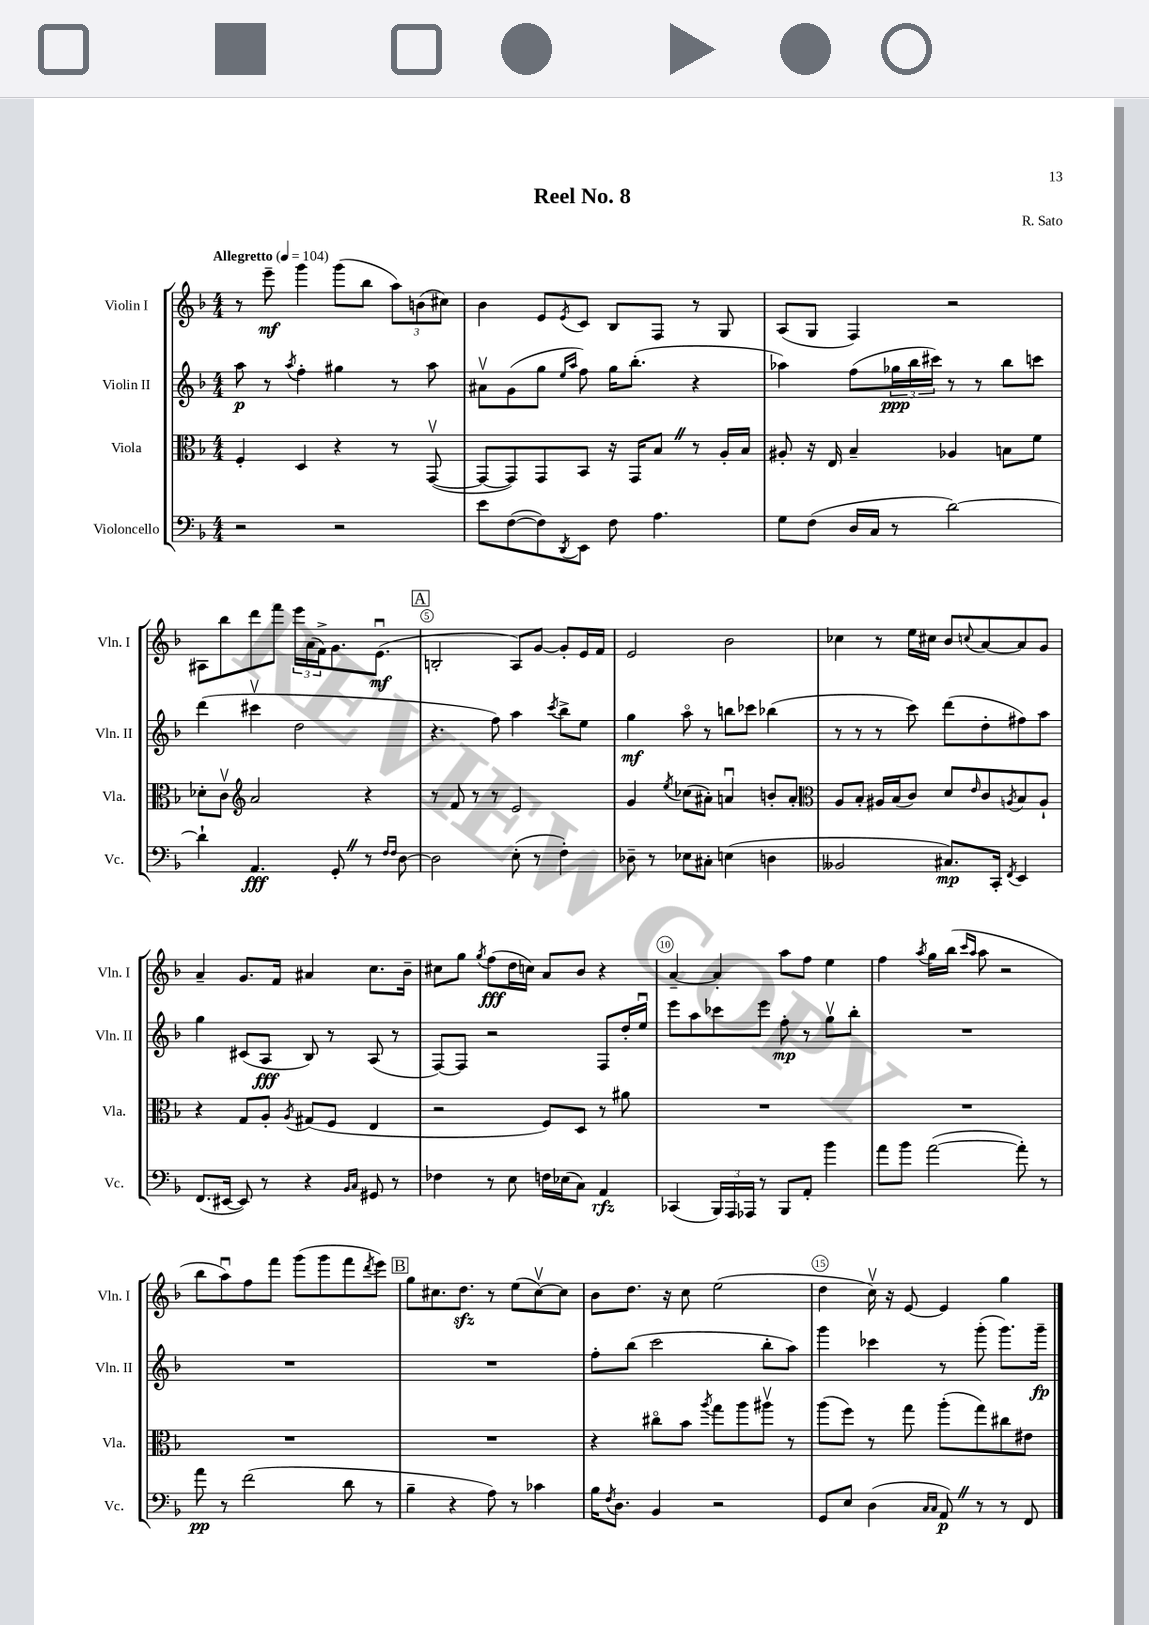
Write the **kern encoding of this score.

**kern	**kern	**kern	**kern
*staff4	*staff3	*staff2	*staff1
*clefF4	*clefC3	*clefG2	*clefG2
*k[b-]	*k[b-]	*k[b-]	*k[b-]
*M4/4	*M4/4	*M4/4	*M4/4
*MM104	*MM104	*MM104	*MM104
2r	4F'	8aa	8r
.	.	8r	8eee~
.	.	8qaa	.
.	4D	4ff'	4ggg
2r	4r	4gg#	(8ggg
.	.	.	8bb-
.	8r	8r	12aa)
.	.	.	(12b
.	([8GGv	8aa	.
.	.	.	12cc#)
=	=	=	=
8e	8GG_	8a#v	4b-
([8F	8GG])	(8g	.
8F])	8GG	8gg	8e
.	.	16qqee	.
8qDD	.	16qqaa	8qe
8EE	8BB-	8ff)	8c
8F	16r	16gg	8B-
.	16GG	(8.bb-'	.
4.A	8B-	.	8F
.	8r	4r	8r
.	16A'	.	8G
.	16B-	.	.
=	=	=	=
8G	8A#'	4aa-)	(8A
(8F	16r	.	8G
.	16E	.	.
16D	4B-~	(8ff	4F)
16C	.	.	.
8r	.	24gg-	.
.	.	24bb-	.
.	.	24ccc#)	.
[2d)	4A-	8r	2r
.	.	8r	.
.	8B	8bb-	.
.	8f	8ccc	.
=	=	=	=
4d`]	8d-'	(4ddd	8A#
.	8cv	.	8bb-
*	*clefG2	*	*
4.AA	2a	4ccc#v	8ddd
.	.	.	8fff
.	.	2dd	24eee
.	.	.	(24a
.	.	.	24f^)
8GG'	.	.	8.g
8r	4r	.	.
.	.	.	(8.eu
16qqF	.	.	.
16qqF	.	.	.
[8D	.	.	.
=	=	=	=
2D]	8r	4.r	2B'
.	8f	.	.
.	8r	.	.
.	8r	8ff)	.
(8E'	2e	4aa	8A)
8r	.	.	[8g
.	.	8qccc	.
4F')	.	8bb-^	8g']
.	.	8ee	16e
.	.	.	16f
=	=	=	=
8D-~	4g	4gg	2e
8r	.	.	.
.	8qee	.	.
8E-	(8cc-	8aao	.
8C#'	8a#')	8r	.
(4E	4au	8bb	2b-
.	.	8ccc-	.
4D	8b'	(4bb-	.
.	8a'	.	.
=	=	=	=
*	*clefC3	*	*
2BB--	8A	8r	4cc-
.	8B-'	8r	.
.	16A#	8r	8r
.	(16B-	.	.
.	8c)	8ccc)	16ee
.	.	.	16cc#
8.C#)	8d	(8ddd	8b-
.	16qqe	.	8qqcc
.	8c	8dd'	[8a
16CC'	.	.	.
8qFF	8qA	.	.
4EE	8B-	8ff#)	8a]
.	8A`	8aa	8g
=	=	=	=
(8.FF	4r	4gg	4a~
[16EE#	.	.	.
8EE#])	8G	(8c#	8.g
8r	8A'	8A	.
.	.	.	16f
.	8qA	.	.
4r	(8G#	8B-)	4a#
.	8F	8r	.
16qqBB-	.	.	.
16qqC	.	.	.
8GG#	4E	(8A	8.cc
8r	.	8r	.
.	.	.	16b-~
=	=	=	=
4F-	2r	[8F)	8cc#
.	.	8F]	8gg
.	.	.	8qgg
8r	.	2r	(8ff
8E	.	.	16dd
.	.	.	16cc)
16F	8F)	.	8a
(16E-	.	.	.
8C)	8D	.	8b-
4AA	8r	8F	4r
.	8a#	16dd'	.
.	.	16eeu	.
=	=	=	=
(4CC-	1r	8eee	[4a~
.	.	8aa	.
24BBB-)	.	8ccc-	4a']
24AAA	.	.	.
24AAA-	.	.	.
8r	.	8eee	.
8BBB-	.	8ff'	8aa
8AA'	.	8r	8ff
4b-	.	8ggv	4ee
.	.	8bb-'	.
=	=	=	=
8a	1r	1r	4ff
8b-	.	.	.
.	.	.	8qaa
([2a	.	.	16gg
.	.	.	(16bb-
.	.	.	16qqccc
.	.	.	16qqaa
.	.	.	8aa
.	.	.	2r
8a'])	.	.	.
8r	.	.	.
=	=	=	=
8a	1r	1r	8bb-
8r	.	.	8aau)
(2f	.	.	8ff
.	.	.	8fff
.	.	.	(8ggg
.	.	.	8ggg
8d	.	.	8fff
.	.	.	8qddd
8r	.	.	8eee)
=	=	=	=
4B-~	1r	1r	8gg
.	.	.	8.cc#
4r	.	.	.
.	.	.	8.dd
8A)	.	.	8r
8r	.	.	(8ee
4c-	.	.	[8cc#v)
.	.	.	8cc#]
=	=	=	=
16B-	4r	8ff'	8b-
8qF	.	.	.
8.D	.	.	.
.	.	(8bb-	8.dd
4BB-	8cc#o	2ccc	.
.	.	.	16r
.	8b-	.	8cc
.	8qaa	.	.
2r	8gg	.	(2ee
.	8aa	.	.
.	8aa#v	8bb-'	.
.	8r	8aa)	.
=	=	=	=
8GG	(8aa	4ggg	4dd
8E	8ff)	.	.
(4D	8r	4ccc-	16ccv)
.	.	.	16r
.	8gg	.	[8e
16qqC	.	.	.
16qqC	.	.	.
8AA)	(8aa'	8r	4e]
8r	8gg)	(8ggg'	.
8r	8cc#	8.ggg)	4gg
8FF	8e#	.	.
.	.	16ggg~	.
==	==	==	==
*-	*-	*-	*-
